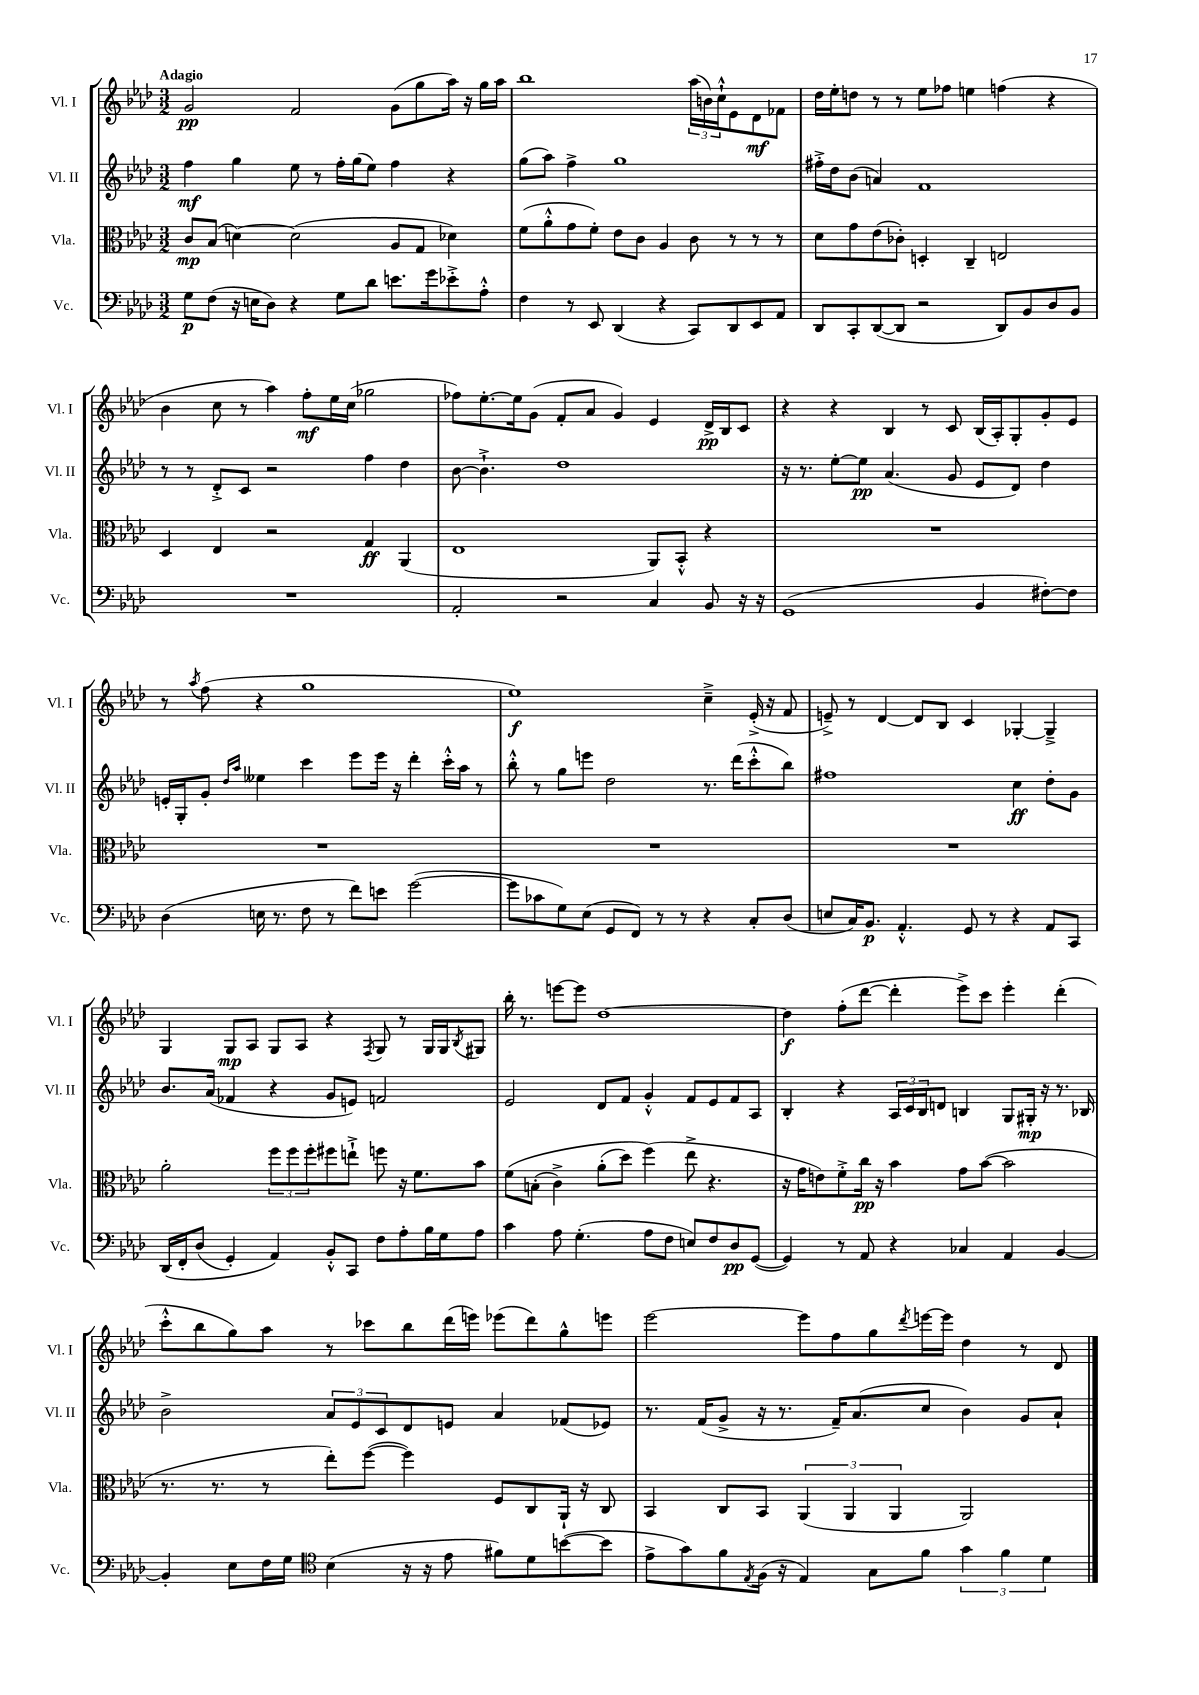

**kern	**kern	**kern	**kern
*staff4	*staff3	*staff2	*staff1
*clefF4	*clefC3	*clefG2	*clefG2
*k[b-e-a-d-]	*k[b-e-a-d-]	*k[b-e-a-d-]	*k[b-e-a-d-]
*M3/2	*M3/2	*M3/2	*M3/2
8G	8c	4ff	2g
(8F	(8B-	.	.
16r	[4d)	4gg	.
16E	.	.	.
8D-)	.	.	.
4r	(2d]	8ee-	2f
.	.	8r	.
8G	.	16ff'	.
.	.	(16gg	.
8d-	.	8ee-)	.
8.e	8A-	4ff	(8g
.	8G	.	8gg
16g	.	.	.
8e-'^	4d-)	4r	16aa-)
.	.	.	16r
8A-'^^	.	.	16gg
.	.	.	16aa-
=	=	=	=
4F	(8f	(8gg	1bb-
.	8a-'^^	8aa-)	.
8r	8g	4ff^	.
8EE-	8f')	.	.
(4DD-	8e-	1gg	.
.	8c	.	.
4r	4A-	.	.
8CC)	8c	.	(24aa-
.	.	.	24b)
.	.	.	24cc`^^
8DD-	8r	.	8e-
8EE-	8r	.	8d-
8AA-	8r	.	8f-
=	=	=	=
8DD-	8d-	16ff#'^	16dd-
.	.	16dd-	16ee-'
8CC'	8g	(8b-	8dd
([8DD-	(8e-	4a)	8r
8DD-]	8c-')	.	8r
2r	4D'	1f	8ee-
.	.	.	8ff-
.	4C~	.	4ee
8DD-)	2E	.	(4ff
8BB-	.	.	.
8D-	.	.	4r
8BB-	.	.	.
=	=	=	=
1.r	4D-	8r	4b-
.	.	8r	.
.	4E-	8d-'^	8cc
.	.	8c	8r
.	2r	2r	4aa-)
.	.	.	8ff'
.	.	.	16ee-
.	.	.	(16cc
.	4G	4ff	2gg-
.	(4AA-	4dd-	.
=	=	=	=
2AA-'	1E-	[8b-	8ff-)
.	.	4.b-`^]	[8.ee-'
.	.	.	16ee-]
.	.	.	(8g
2r	.	1dd-	8f'
.	.	.	8a-
.	.	.	4g)
4C	8AA-)	.	4e-
.	8BB-'^^	.	.
8BB-	4r	.	16d-^
.	.	.	16B-
16r	.	.	8c
16r	.	.	.
=	=	=	=
(1GG	1.r	16r	4r
.	.	8.r	.
.	.	[8ee-'	4r
.	.	8ee-]	.
.	.	(4.a-	4B-
.	.	.	8r
.	.	8g	8c
4BB-	.	8e-	(16B-
.	.	.	16A-')
.	.	8d-)	8G'
[8F#')	.	4dd-	8g'
8F#]	.	.	8e-
=	=	=	=
(4D-	1.r	16e'	8r
.	.	16G'	.
.	.	.	8qaa-
.	.	8g'	(8ff
.	.	16qqdd-	.
.	.	16qqaa-	.
16E	.	4ee--	4r
8.r	.	.	.
8F	.	4ccc	1gg
8r	.	.	.
8f)	.	8eee-	.
8e	.	16eee-	.
.	.	16r	.
([2g	.	4ddd-'	.
.	.	16ccc'^^	.
.	.	16aa-	.
.	.	8r	.
=	=	=	=
8g]	1.r	8bb-'^^	1ee-)
8c-	.	8r	.
8G)	.	8gg	.
(8E-	.	8eee	.
8GG	.	2dd-	.
8FF)	.	.	.
8r	.	.	.
8r	.	.	.
4r	.	8.r	4cc~^
.	.	(16ddd-	.
8C'	.	8ccc'^^	(16e-'^
.	.	.	16r
(8D-	.	8bb-)	8f
=	=	=	=
8E	1.r	1ff#	8e~^)
16C)	.	.	8r
8.BB-	.	.	.
.	.	.	[4d-
4.AA-'^^	.	.	.
.	.	.	8d-]
.	.	.	8B-
8GG	.	.	4c
8r	.	.	.
4r	.	4cc	[4G-'
8AA-	.	8dd-'	4G-~^]
8CC	.	8g	.
=	=	=	=
&(16DD-	2a-'	8.b-	4G
16FF'	.	.	.
(8D-	.	.	.
.	.	(16a-	.
4GG')	.	4f-	8G
.	.	.	8A-
4AA-&)	12ff	4r	8G
.	12ff	.	.
.	.	.	8A-
.	12ff'	.	.
8BB-'^^	8ff#	8g	4r
8CC	8ee`^	8e)	.
.	.	.	8qF
8F	8ff	2f	8G
8A-'	16r	.	8r
.	8.f	.	.
16B-	.	.	16G
16G	.	.	16G
.	.	.	8qB-
8A-	8b-	.	8G#
=	=	=	=
4c	&(8f	2e-	16bb-'
.	.	.	8.r
.	(8B'	.	.
8A-	4c^)	.	[8eee
(4.G'	.	.	8eee]
.	(8a-'	8d-	[1dd-
.	8dd-)	8f	.
8A-	(4ff&)	4g'^^	.
8F	.	.	.
8E)	8ee-^	8f	.
8F	4.r	8e-	.
8D-	.	8f	.
([8GG	.	8A-	.
=	=	=	=
4GG])	16r	4B-'	4dd-]
.	16g	.	.
.	8e)	.	.
8r	8f'^	4r	(8ff'
8AA-	16cc	.	[8ddd-
.	16r	.	.
4r	4b-	24A-	4ddd-']
.	.	24c	.
.	.	24B-	.
.	.	8d	.
4C-	8g	4B	8eee-^)
.	([8b-	.	8ccc
4AA-	2b-]	8G	4eee-'
.	.	16G#'	.
.	.	16r	.
[4BB-	.	8.r	(4ddd-'
.	.	16B-	.
=	=	=	=
4BB-']	8.r	2b-^	8ccc'^^
.	.	.	8bb-
.	8.r	.	.
8E-	.	.	8gg)
16F	8r	.	8aa-
16G	.	.	.
*clefC4	*	*	*
(4B-	8ee-')	12a-	8r
.	.	12e-	.
.	([8ff	.	8ccc-
.	.	12c	.
16r	4ff])	8d-	8bb-
16r	.	.	.
8e-	.	8e	(16ddd-
.	.	.	16eee)
8f#)	8F	4a-	(8eee-
8d-	8C	.	8ddd-)
([8b	16AA-`	(8f-	8gg^^
.	16r	.	.
8b]	8C	8e-)	8eee
=	=	=	=
8e-^	4BB-	8.r	[2eee-
8g)	.	.	.
.	.	(16f	.
8f	8C	8g^	.
8qE-	.	.	.
(16F	8BB-	16r	.
16r	.	8.r	.
4E-)	(6AA-	.	8eee-]
.	.	16f~)	8ff
.	6AA-	.	.
.	.	(8.a-	.
8G	.	.	8gg
.	6AA-	.	.
.	.	.	8qddd-
8f	.	8cc	[16eee
.	.	.	16eee]
6g	2AA-)	4b-)	4dd-
6f	.	.	.
.	.	8g	8r
6d-	.	.	.
.	.	8a-`	8d-
==	==	==	==
*-	*-	*-	*-
